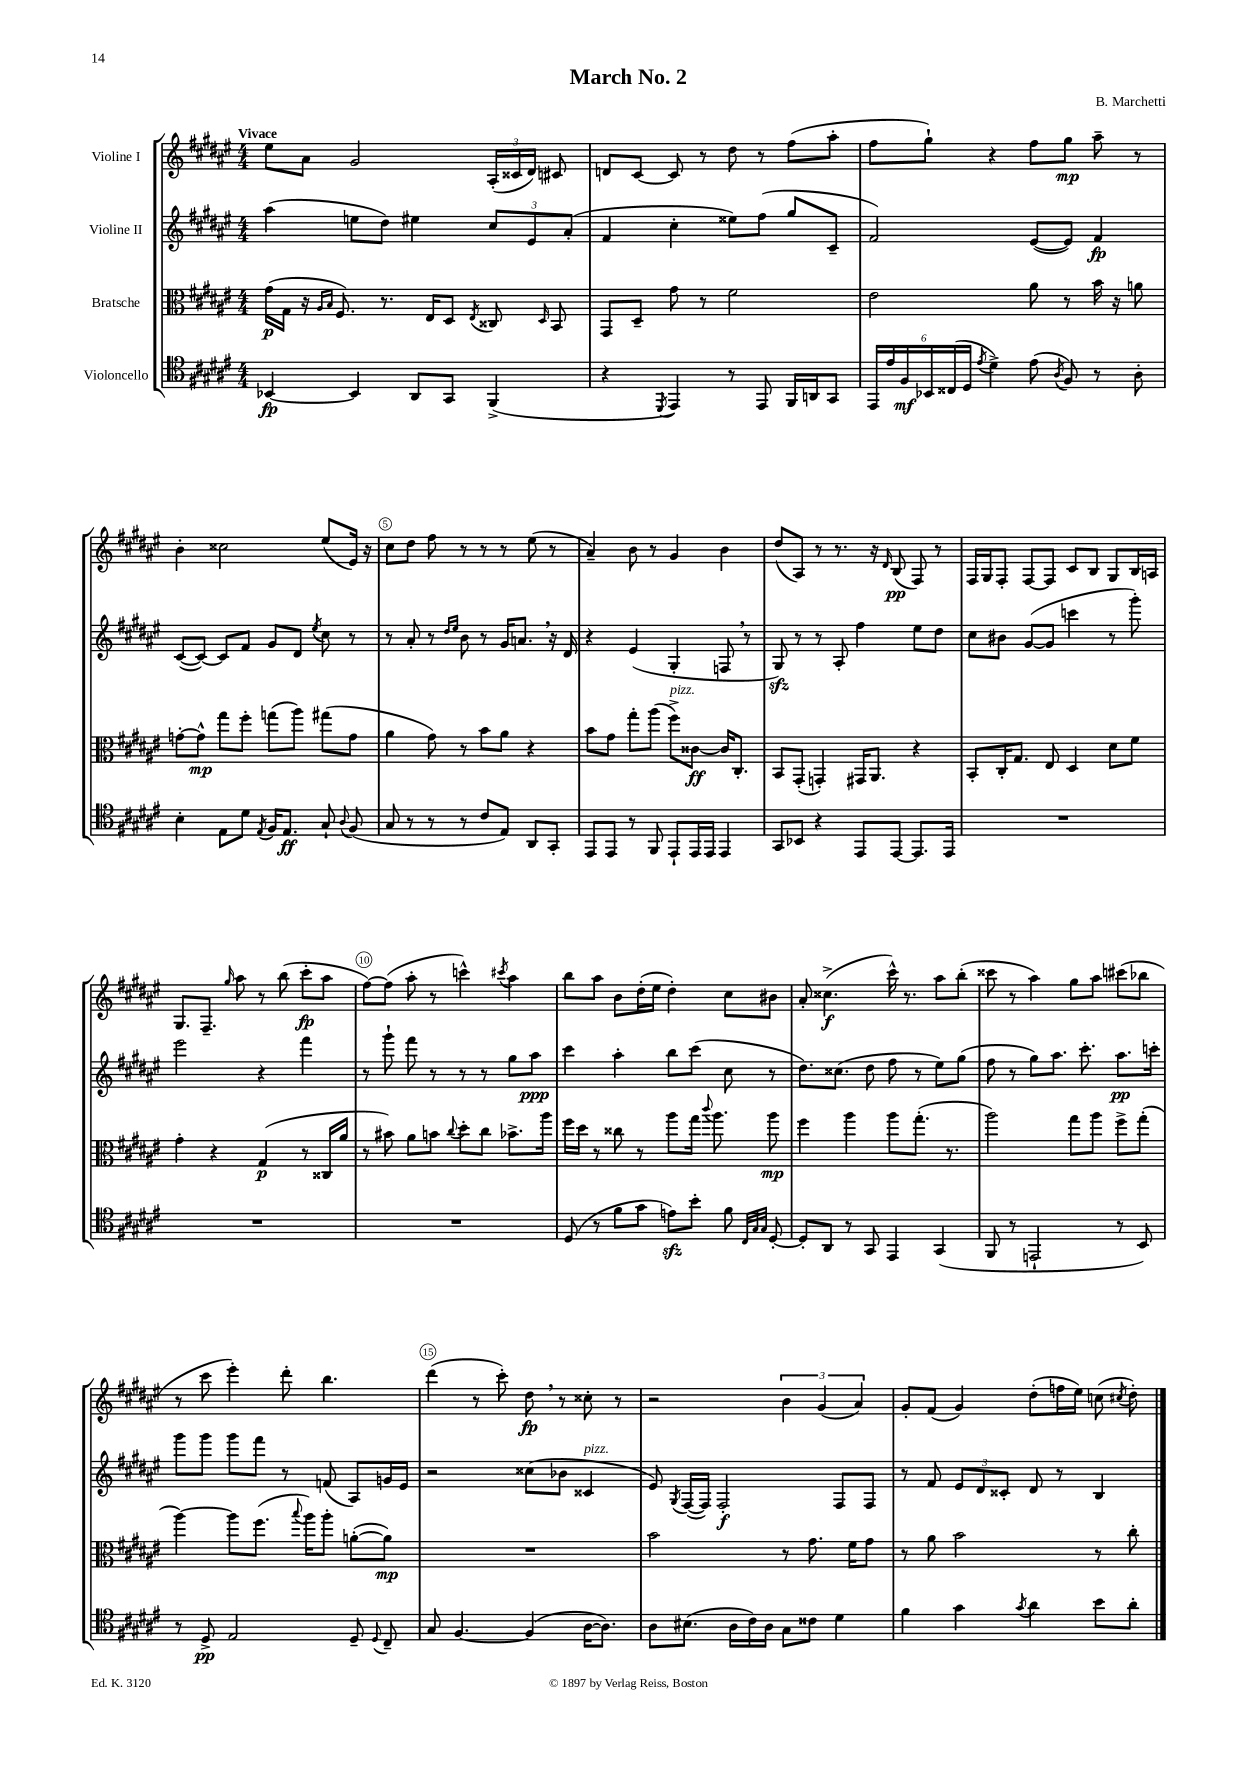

**kern	**dynam	**kern	**dynam	**kern	**dynam	**kern	**dynam
*part4	*part4	*part3	*part3	*part2	*part2	*part1	*part1
*staff4	*staff4	*staff3	*staff3	*staff2	*staff2	*staff1	*staff1
*I"Violoncello	*	*I"Bratsche	*	*I"Violine II	*	*I"Violine I	*
*clefC4	*	*clefC3	*	*clefG2	*	*clefG2	*
*k[f#c#g#d#a#e#]	*	*k[f#c#g#d#a#e#]	*	*k[f#c#g#d#a#e#]	*	*k[f#c#g#d#a#e#]	*
*M4/4	*	*M4/4	*	*M4/4	*	*M4/4	*
=1	=1	=1	=1	=1	=1	=1	=1
!	!	!	!	!	!	!LO:TX:a:B:t=Vivace	!
[4BB-X/	fp	(16g#\LL	p	(4aa#\	.	8ee#\L	.
.	.	16G#\JJ	.	.	.	.	.
.	.	16r	.	.	.	8a#\J	.
.	.	16qqA#/LL	.	.	.	.	.
.	.	16qqB/JJ	.	.	.	.	.
.	.	8.F#/)	.	.	.	.	.
4BB-/]	.	.	.	8een\L	.	2g#/	.
.	.	8.r	.	8dd#\J)	.	.	.
8AA#/L	.	.	.	4ee#X\	.	.	.
.	.	16E#/KL	.	.	.	.	.
8GG#/J	.	8D#/J	.	.	.	.	.
.	.	8qE#/	.	.	.	.	.
(4FF#^/	.	8C##X/	.	12cc#/L	.	(24A#'/LL	.
.	.	.	.	.	.	24c##X/	.
.	.	.	.	12e#/	.	24d#/JJ)	.
.	.	16qqD#/	.	.	.	.	.
.	.	8BB/	.	.	.	8c#X/	.
.	.	.	.	(12a#'/J	.	.	.
=2	=2	=2	=2	=2	=2	=2	=2
4r	.	8GG#/L	.	4f#/	.	8dn/L	.
.	.	8D#~/J	.	.	.	[8c#/J	.
8qDD#/	.	.	.	.	.	.	.
4EE#/)	.	8g#\	.	4cc#'\	.	8c#/]	.
.	.	8r	.	.	.	8r	.
8r	.	2f#\	.	8ee##X\L)	.	8dd#\	.
8EE#/	.	.	.	(8ff#\J	.	8r	.
16FF#/LL	.	.	.	8gg#/L	.	(8ff#\L	.
16AAn/J	.	.	.	.	.	.	.
8GG#/J	.	.	.	8c#~/J	.	8aa#'\J	.
=3	=3	=3	=3	=3	=3	=3	=3
24EE#/LL	.	2e#\	.	2f#/)	.	8ff#\L	.
24e#/	.	.	.	.	.	.	.
24F#/	mf	.	.	.	.	.	.
24BB-X/	.	.	.	.	.	8gg#`\J)	.
(24C##X/	.	.	.	.	.	.	.
24D#/JJ	.	.	.	.	.	.	.
8qe#/	.	.	.	.	.	.	.
4d#^\)	.	.	.	.	.	4r	.
(8e#\	.	8a#\	.	([8e#/L	.	8ff#\L	.
8qA#/	.	.	.	.	.	.	.
8F#/)	.	8r	.	8e#/J])	.	8gg#\J	mp
8r	.	16b\	.	4f#/	fp	8aa#~\	.
.	.	16r	.	.	.	.	.
8A#'\	.	8an\	.	.	.	8r	.
!!LO:LB:g=z
=4	=4	=4	=4	=4	=4	=4	=4
4B'\	.	[8gn'\L	.	([8c#/L	.	4b'\	.
.	.	8g^^\J]	mp	8c#/J_)	.	.	.
8E#\L	.	8gg#\L	.	8c#/L]	.	2cc##X\	.
8d#\J	.	8ff#'\J	.	8f#/J	.	.	.
8qE#/	.	.	.	.	.	.	.
16F#/KL	.	(8ggn\L	.	8g#/L	.	.	.
8.E#/J	ff	.	.	.	.	.	.
.	.	8aa#\J)	.	8d#/J	.	.	.
.	.	.	.	8qee#/	.	.	.
8G#`/	.	(8gg#X\L	.	8cc#\	.	(8ee#/L	.
8qqA#/	.	.	.	.	.	.	.
(8F#/	.	8g\J	.	8r	.	16e#/Jk)	.
.	.	.	.	.	.	16r	.
=5	=5	=5	=5	=5	=5	=5	=5
8G#/	.	4a#\	.	8r	.	8cc#\L	.
8r	.	.	.	8a#'/	.	8dd#\J	.
8r	.	8g#\)	.	8r	.	8ff#\	.
.	.	.	.	16qqdd#/LL	.	.	.
.	.	.	.	16qqee#/JJ	.	.	.
8r	.	8r	.	8b\	.	8r	.
8c#/L	.	8b\L	.	8r	.	8r	.
8E#/J)	.	8a#\J	.	16g#/KL	.	8r	.
.	.	.	.	8.an,/J	.	.	.
8AA#/L	.	4r	.	.	.	(8ee#\	.
8GG#'/J	.	.	.	16r	.	8r	.
.	.	.	.	16d#/	.	.	.
=6	=6	=6	=6	=6	=6	=6	=6
8EE#/L	.	8b\L	.	4r	.	4a#~/)	.
8EE#/J	.	8g#\J	.	.	.	.	.
8r	.	8gg#'\L	.	(4e#/	.	8b\	.
8FF#/	.	(8aa#\J	.	.	.	8r	.
!	!	!LO:TX:a:i:t=pizz.	!	!	!	!	!
8EE#`/L	.	8ff#^\L)	.	4G#'/	.	4g#/	.
16EE#/L	.	[8c##X\J	ff	.	.	.	.
16EE#/JJ	.	.	.	.	.	.	.
4EE#/	.	16c##/KL]	.	8Fn,/	.	4b\	.
.	.	8.C#'/J	.	.	.	.	.
.	.	.	.	8r	.	.	.
=7	=7	=7	=7	=7	=7	=7	=7
8GG#/L	.	8BB/L	.	8G#zz/)	.	(8dd#/L	.
8BB-X/J	.	(8GG#'/J	.	8r	.	8A#/J)	.
4r	.	4GGn'/)	.	8r	.	8r	.
.	.	.	.	8A#'/	.	8.r	.
8EE#/L	.	16GG#X/KL	.	4ff#\	.	.	.
.	.	8.AA#/J	.	.	.	16r	.
.	.	.	.	.	.	16qqd#/	.
[8EE#/J	.	.	.	.	.	(8B/	pp
8.EE#/L]	.	4r	.	8ee#\L	.	8F#/)	.
.	.	.	.	8dd#\J	.	8r	.
16EE#/Jk	.	.	.	.	.	.	.
=8	=8	=8	=8	=8	=8	=8	=8
1r	.	8BB'/L	.	8cc#\L	.	16F#/LL	.
.	.	.	.	.	.	16G#/J	.
.	.	16C#'/K	.	8b#X\J	.	8F#'/J	.
.	.	8.G#/J	.	.	.	.	.
.	.	.	.	([8g#/L	.	[8F#/L	.
.	.	8E#/	.	8g#/J]	.	8F#/J]	.
.	.	4D#/	.	4cccn\	.	8c#/L	.
.	.	.	.	.	.	8B/J	.
.	.	8d#\L	.	8r	.	8G#/L	.
.	.	8f#\J	.	8ggg#'\)	.	16B/L	.
.	.	.	.	.	.	16An/JJ	.
!!LO:LB:g=z
=9	=9	=9	=9	=9	=9	=9	=9
1r	.	4g#'\	.	2eee#\	.	8.G#/L	.
.	.	.	.	.	.	8.F#~/J	.
.	.	4r	.	.	.	.	.
.	.	.	.	.	.	16qqgg#/	.
.	.	.	.	.	.	8aa#\	.
.	.	(4G#/	p	4r	.	8r	.
.	.	.	.	.	.	(8bb\	.
.	.	8r	.	4fff#\	.	8ccc#'\L	fp
.	.	16C##X/LL	.	.	.	8aa#\J	.
.	.	16a#/JJ	.	.	.	.	.
=10	=10	=10	=10	=10	=10	=10	=10
1r	.	8r	.	8r	.	[8ff#\L)	.
.	.	8b#X\)	.	8ggg#`\	.	(8ff#\J]	.
.	.	8a#\L	.	8fff#\	.	8aa#'\	.
.	.	8bn\J	.	8r	.	8r	.
.	.	8qqcc#/	.	.	.	.	.
.	.	8dd#'\L	.	8r	.	4cccn^^\)	.
.	.	8cc#\J	.	8r	.	.	.
.	.	.	.	.	.	8qccc#X/	.
.	.	8.b-X^\L	.	8gg#\L	.	4aa#\	.
.	.	.	.	8aa#\J	ppp	.	.
.	.	16aa#\Jk	.	.	.	.	.
=11	=11	=11	=11	=11	=11	=11	=11
(8D#/	.	16ff#\LL	.	4ccc#\	.	8bb\L	.
.	.	16dd#\JJ	.	.	.	.	.
8r	.	8r	.	.	.	8aa#\J	.
8f#\L	.	8cc##X\	.	4aa#'\	.	8b\L	.
8g#\J	.	8r	.	.	.	(16dd#'\L	.
.	.	.	.	.	.	16ee#\JJ	.
8enzz\L)	.	8aa#\L	.	8bb\L	.	4dd#'\)	.
8b'\J	.	16gg#\Jk	.	(8ccc#\J	.	.	.
.	.	8qqccc#/	.	.	.	.	.
.	.	8.aa#\	.	.	.	.	.
8f#\	.	.	.	8cc#\	.	8cc#\L	.
32qqC#/LLL	.	.	.	.	.	.	.
32qqG#/	.	.	.	.	.	.	.
32qqG#/JJJ	.	.	.	.	.	.	.
[8D#'/	.	8aa#\	mp	8r	.	8b#X\J	.
=12	=12	=12	=12	=12	=12	=12	=12
8D#'/L]	.	4ff#\	.	8.dd#\L)	.	8a#'/	.
8AA#/J	.	.	.	.	.	(4.cc##X^\	f
.	.	.	.	(8.cc##X\J	.	.	.
8r	.	4aa#\	.	.	.	.	.
8GG#/	.	.	.	8dd#\	.	.	.
4EE#/	.	8aa#\L	.	8ff#\	.	16ccc#^^\)	.
.	.	.	.	.	.	8.r	.
.	.	(8.gg#'\J	.	8r	.	.	.
(4GG#/	.	.	.	8ee#\L)	.	8aa#\L	.
.	.	8.r	.	.	.	.	.
.	.	.	.	(8gg#\J	.	(8bb'\J	.
=13	=13	=13	=13	=13	=13	=13	=13
8FF#/	.	2aa#\)	.	8ff#\	.	8ccc##X\	.
8r	.	.	.	8r	.	8r	.
2EEn`/	.	.	.	8gg#\L)	.	4aa#\)	.
.	.	.	.	8.aa#\J	.	.	.
.	.	8gg#\L	.	.	.	8gg#\L	.
.	.	.	.	8.ccc#'\	.	.	.
.	.	8aa#\J	.	.	.	8aa#\J	.
8r	.	8ff#^\L	.	8.aa#\L	pp	(8ccc#X\L	.
8BB/)	.	(8gg#'\J	.	.	.	8bb-X\J	.
.	.	.	.	16cccn'\Jk	.	.	.
!!LO:LB:g=z
=14	=14	=14	=14	=14	=14	=14	=14
8r	.	[4aa#\)	.	8ggg#\L	.	8r	.
8D#^/	pp	.	.	8ggg#\J	.	8ccc#\	.
2E#/	.	8aa#\L]	.	8ggg#\L	.	4eee#'\)	.
.	.	(8.ff#\J	.	8fff#\J	.	.	.
.	.	.	.	8r	.	8ddd#'\	.
.	.	8qqbb/	.	.	.	.	.
.	.	16aa#\KL)	.	.	.	.	.
.	.	8aa#'\J	.	(8fn/	.	4.bb\	.
8D#~/	.	([8an'\L	.	8A#/L)	.	.	.
8qqD#/	.	.	.	.	.	.	.
8C#~/	.	8a\J])	mp	16gn/L	.	.	.
.	.	.	.	16e#/JJ	.	.	.
=15	=15	=15	=15	=15	=15	=15	=15
8G#/	.	1r	.	2r	.	(4ddd#\	.
[4.F#/	.	.	.	.	.	.	.
.	.	.	.	.	.	8r	.
.	.	.	.	.	.	8ccc#'\)	.
(4F#/]	.	.	.	(8cc##X\L	.	8dd#,\	fp
.	.	.	.	8b-X\J	.	8r	.
!	!	!	!	!LO:TX:a:i:t=pizz.	!	!	!
[16A#\KL	.	.	.	4c##X/	.	8cc##X'\	.
8.A#\J])	.	.	.	.	.	.	.
.	.	.	.	.	.	8r	.
=16	=16	=16	=16	=16	=16	=16	=16
8A#\L	.	2b\	.	8e#/)	.	2r	.
.	.	.	.	8qG#/	.	.	.
(8.B#X\J	.	.	.	([16F#/LL	.	.	.
.	.	.	.	16F#/JJ])	.	.	.
.	.	.	.	2F#'/	f	.	.
16A#\LL	.	.	.	.	.	.	.
16c#\)	.	.	.	.	.	.	.
16A#\JJ	.	.	.	.	.	.	.
8G#\L	.	8r	.	.	.	6b\	.
8c##X\J	.	8.g#\	.	.	.	.	.
.	.	.	.	.	.	(6g#/	.
4d#\	.	.	.	8F#/L	.	.	.
.	.	16f#\KL	.	.	.	.	.
.	.	.	.	.	.	6a#/)	.
.	.	8g#\J	.	8F#/J	.	.	.
=17	=17	=17	=17	=17	=17	=17	=17
4f#\	.	8r	.	8r	.	8g#'/L	.
.	.	8a#\	.	8f#/	.	(8f#/J	.
4g#\	.	2b\	.	12e#/L	.	4g#/)	.
.	.	.	.	12d#/	.	.	.
.	.	.	.	12c##X'/J	.	.	.
8qg#/	.	.	.	.	.	.	.
4a#\	.	.	.	8d#/	.	(8dd#'\L	.
.	.	.	.	8r	.	16ffn\L	.
.	.	.	.	.	.	16ee#\JJ)	.
8b\L	.	8r	.	4B/	.	(8ccn\	.
.	.	.	.	.	.	8qcc#X/	.
8a#'\J	.	8cc#'\	.	.	.	8dd#'\)	.
==	==	==	==	==	==	==	==
*-	*-	*-	*-	*-	*-	*-	*-
